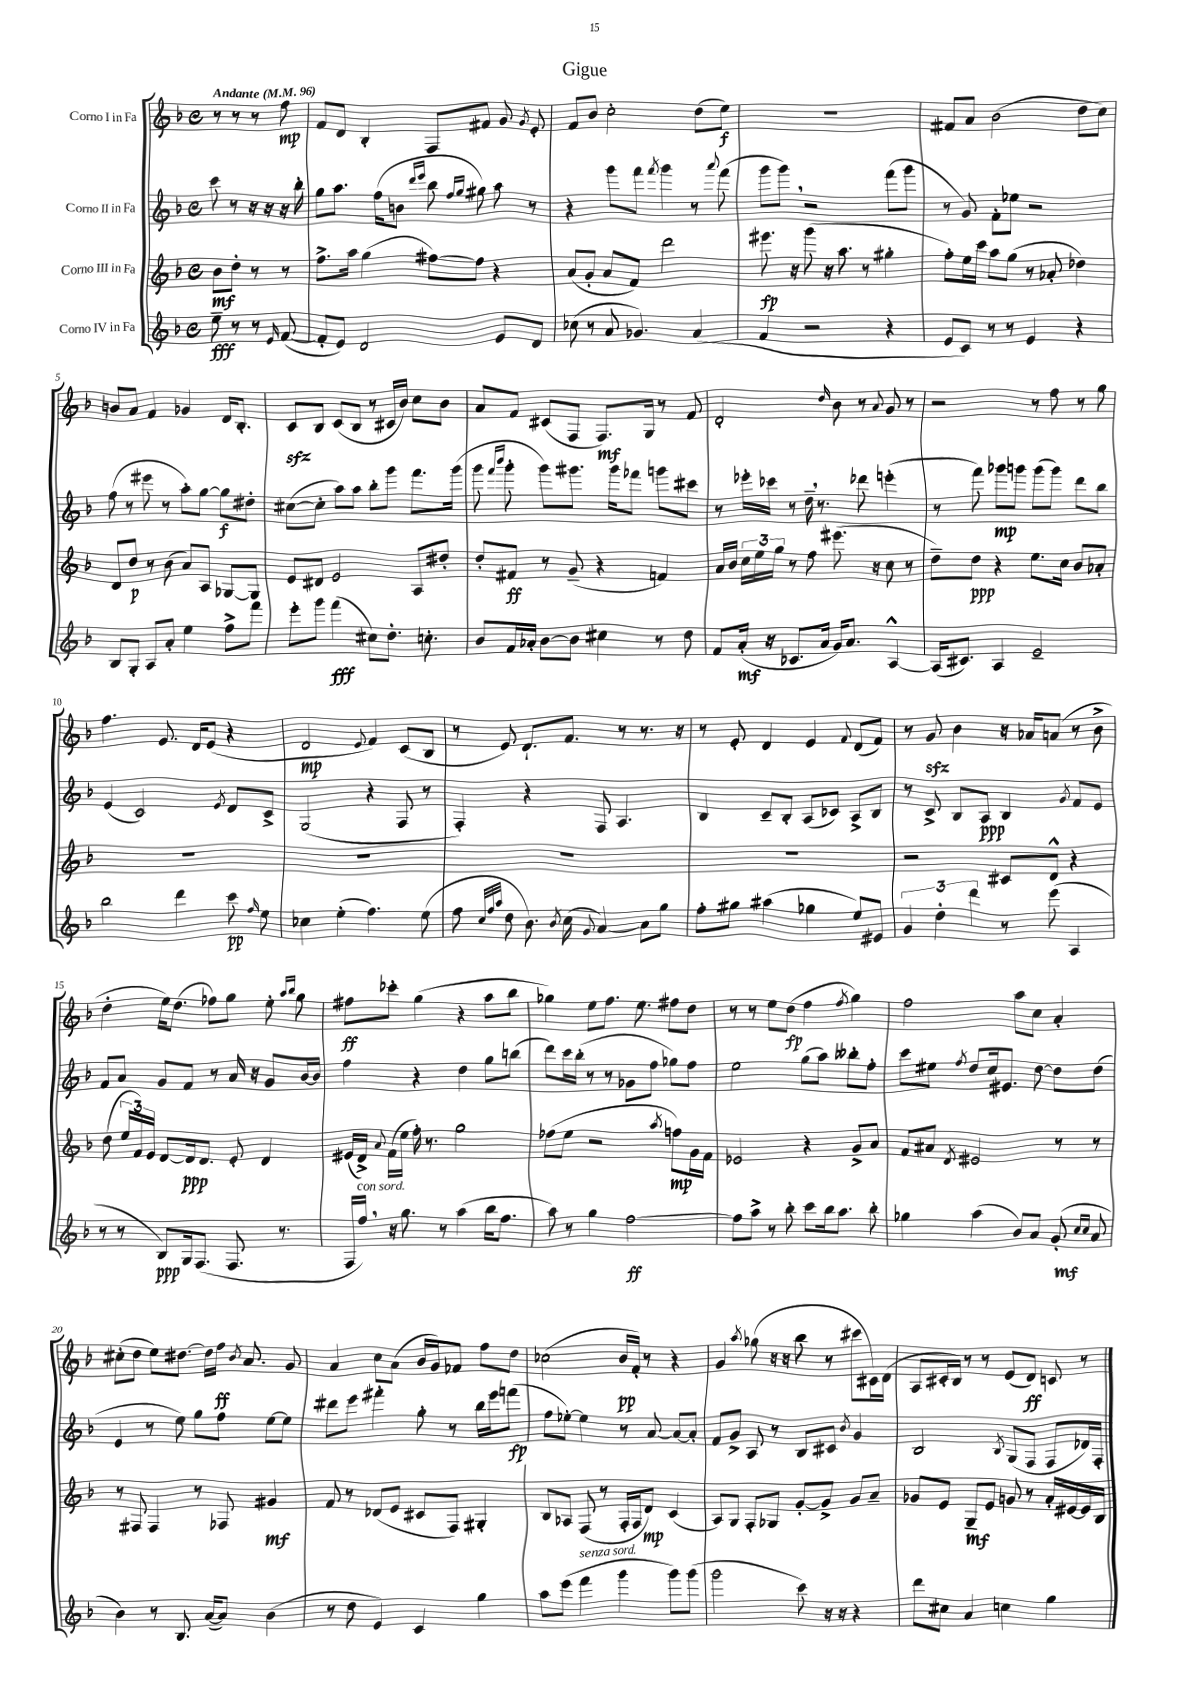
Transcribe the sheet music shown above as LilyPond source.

\header { title = "Gigue" }
<<
\new StaffGroup <<
\new Staff = "s0" \with { instrumentName = "Corno I in Fa" } {
    \clef treble \key f \major \defaultTimeSignature \time 4/4 \partial 2 \tempo "Andante" 4 = 96
    \autoBeamOff r8 r8 r8 f''8\mp |
    f'8[ d'8] bes4-. f8[ fis'8] g'8 \acciaccatura { g'8 } e'8-. |
    f'8[ bes'8] c''2-. d''8[( e''8]\f) |
    R1 |
    fis'8[ a'8] bes'2( d''8[ c''8]) |
    b'8[ a'8] f'4 ges'4 d'16[ bes8.]-. |
    c'8[\sfz bes8] c'8[( bes8] r8 cis'16[ bes'16]) c''8[ bes'8] |
    a'8[ f'8] cis'8[( f8] f8.[\mf) g16] r8 f'8 |
    d'2-. \grace { d''16 } bes'8 r8 \appoggiatura { a'8 } g'8 r8 |
    r2 r8 f''8 r8 g''8 |
    f''4. e'8. d'16[ e'8]( r4 |
    d'2\mp \appoggiatura { e'8 } f'4) c'8[( bes8] |
    r8 e'8) d'8.[-! f'8.] r8 r8. r16 |
    r8 e'8-. d'4 e'4 \appoggiatura { f'8 } d'8[( f'8]) |
    r8 g'8\sfz bes'4 r16 aes'16[ a'8]( r8 bes'8-> |
    d''4-. e''16[) d''8.]( fes''8[) g''8] e''8-. \grace { a''16[ bes''16] } g''8 |
    fis''8[\ff ces'''8]-. g''4( r4 a''8[ bes''8] |
    ges''4) e''8[ f''8.] e''8. fis''8[ d''8] |
    r8 r8 e''8[ d''8]\fp( f''4 \acciaccatura { f''8 } g''4) |
    f''2 a''8[ c''8] a'4-. |
    cis''8[-.( d''8] e''8[) dis''8.]~ dis''16[ f''16]\ff \acciaccatura { bes'8 } a'8. g'8 |
    a'4 c''8[ a'8]( bes'16[ g'16) fes'8] f''8[ d''8] |
    ces''2( bes'16[\pp f'16]-.) r8 r4 |
    g'4 \acciaccatura { a''8 } ges''8( r16 r16 bes''8 r8 cis'''8[ cis'16) d'16]( |
    a8[ cis'16-. bes16]) r8 r8 e'8[( d'8]\ff) c'8 r8 \bar "|." |
}
\new Staff = "s1" \with { instrumentName = "Corno II in Fa" } {
    \clef treble \key f \major \defaultTimeSignature \time 4/4 \partial 2
    \autoBeamOff c'''8 r8 r16 r16 r16 bes''16-. |
    g''8[ a''8.] f''16[( b'8] \grace { d'''16[ e'''16] } bes''8 \grace { f''16[ g''16] } gis''8) a''8 r8 |
    r4 g'''8[ f'''8] \acciaccatura { f'''8 } g'''4 r8 \appoggiatura { a'''8 } f'''8( |
    g'''8[ g'''8]) \breathe r2 f'''8[( g'''8] |
    r8 g'8) f'8[-. ees''8] r2 |
    f''8( r8 eis'''8 r8 a''8[-.) g''8]~ g''8[\f dis''8]-. |
    cis''8[~( cis''8]-. a''8[) a''8] bes''8[-. g'''8] f'''8.[ g'''16]( |
    g'''8 \grace { f'''16[ bes'''16] } g'''8-. g'''8[) gis'''8.] gis'''16[ fes'''8] g'''8[ cis'''8] |
    r8 ees'''16[-. ces'''16] r8 d''16-- \breathe r8. des'''8 e'''4-.( |
    r8 f'''8) ges'''8[\mp g'''8] g'''8[( g'''8]) d'''8[ bes''8] |
    e'4( c'2) \acciaccatura { e'8 } d'8[ c'8]-> |
    g2( r4 f8 r8 |
    f4-.) r4 f8 a4. |
    bes4 c'8[-- bes8]-. a8[( ces'8]) a8[-> bes8] |
    r8 c'8-> bes8[ a8]\ppp bes4 \acciaccatura { g'8 } f'8[ e'8] |
    f'8[ a'8] g'8[ f'8] r8 a'16 r16 g'8[ bes'16~ bes'16] |
    f''4 r4 d''4 g''8[ b''8]( |
    d'''8[) c'''16 bes''16]-.( r8 r8 ges'8[ f''8] ges''8[) f''8] |
    e''2 g''8[( a''8]) beses''8[-. f''8]-. |
    c'''8[ eis''8] \acciaccatura { f''8 } d''8[ c''16 eis'8.] d''8~ d''8[ d''8]( |
    e'4 r8 e''8) g''8[ f''8] e''8[~ e''8] |
    dis'''8[ e'''8] fis'''4-. g''8-. r8 bes''16[ e'''16 f'''8]\fp( |
    f''8[ ees''8]~-.) ees''4 r8 a'8~ a'8[~ a'8]-. |
    f'8[ g'8]-> a8 r8 bes8[ cis'8] \acciaccatura { bes'8 } g'4 |
    bes2 \acciaccatura { bes8 } g8[( f8] f8[ des'16) f16]-. \bar "|." |
}
\new Staff = "s2" \with { instrumentName = "Corno III in Fa" } {
    \clef treble \key f \major \defaultTimeSignature \time 4/4 \partial 2
    \autoBeamOff bes'8[\mf d''8]-. r8 r8 |
    f''8.[-> a''16] g''4( fis''8[~) fis''8] r4 |
    a'8[( g'8]-. a'8[ f'8]) d'''2 |
    eis'''8.\fp r16 g'''8( r16 a''8. r8 gis''4-. |
    f''8[-.) e''16 c'''16] a''8[ g''8]( r8 aes'8-. des''4) |
    d'8[ d''8]\p r8 bes'8( a'8[) a8] ges8[~ ges8] |
    e'8[ dis'8] e'2 a8[ dis''8]-. |
    d''8[-. fis'8]\ff r8 g'8--( r4 f'4) |
    a'16[ bes'16] \tuplet 3/2 { c''16[ e''16 g''16] } r8 f''8 eis'''8.( r16 c''8 r8 |
    d''8[--) d''8]\ppp r4 e''8.[ c''16] bes'8[ aes'8]-. |
    R1 |
    R1 |
    R1 |
    R1 |
    r2 cis'8[ d'8]-^ r4 |
    d''8( \tuplet 3/2 { e''16[ f'16) e'16] } d'8[~ d'16\ppp d'8.] e'8-. d'4 |
    eis'16[( d'16]->) \appoggiatura { a'8 } f'16[( e''16] f''16-.) r8. g''2 |
    fes''8[( e''8] r2 \acciaccatura { a''8 } f''8[\mp) g'16 f'16] |
    ees'2 r4 g'8[-> a'8] |
    f'8[ ais'8] \acciaccatura { d'8 } eis'2 r8 r8 |
    r8 fis8 fis4 r8 fes8 gis'4\mf |
    f'8 r8 des'8[( e'8] cis'8[ f8]) gis4-. |
    bes8[ aes8] f8( r8 f16[-. f16 d'8]\mp) c'4( |
    a8[) g8] f8[-. ges8] g'8[~-. g'8]-> g'8[ a'8]-- |
    ges'8[ e'8] g8[--\mf e'8] g'8 r8 a'16[-. eis'16~ eis'16 bes16] \bar "|." |
}
\new Staff = "s3" \with { instrumentName = "Corno IV in Fa" } {
    \clef treble \key f \major \defaultTimeSignature \time 4/4 \partial 2
    \autoBeamOff e''8--\fff r8 r8 \grace { e'16 } f'8~( |
    f'8[-. e'8]) d'2 e'8[ d'8] |
    ces''8( r8 a'8 ges'4.) a'4( |
    f'4 r2 r4 |
    e'8[ c'8]) r8 r8 e'4 r4 |
    bes8[ g8]-. a8[ a'8]-. e''4 f''8[-> f'''8] |
    e'''8[-. g'''8] f'''4\fff( cis''8[) d''8.]-. c''8.-. |
    bes'8[ f'16 aes'16]-. bes'8[~ bes'8] cis''4 r8 d''8 |
    f'8[ a'16]-.\mf( r16 ces'8.[ a'16] g'16[) a'8.] a4~-^ |
    a16[( cis'8.]) a4 e'2-- |
    bes''2 d'''4 c'''8\pp \grace { f''16 } e''8 |
    ces''4 e''4-.( f''4.) e''8( |
    f''8 \grace { c''32[ f''32 a''32] } d''8 bes'8.) \acciaccatura { bes'8 } c''16( \appoggiatura { g'8 } a'4~) a'8[ g''8] |
    f''8[-. gis''8] ais''4( ges''4 e''8[) eis'8] |
    \tuplet 3/2 { g'4 d''4-. d'''4 } r8 e'''8( a4 |
    r8 r8 bes8[\ppp) g16 f8.]( f8. r8. |
    f16[ f''16]^\markup { \italic "con sord." }) \breathe r16 g''8. r8 a''4( bes''16[ f''8.] |
    a''8) r8 g''4 f''2~\ff |
    f''8[ a''8]-> r8 bes''8-. c'''8[ bes''16 a''8.] bes''8-. |
    ges''4 a''4( bes'8[) a'8] g'8-.\mf( \grace { c''16[ c''16] } a'8 |
    bes'4) r8 bes8. a'16[~( a'8]) bes'4( |
    r8 d''8 e'4) c'4 g''4 |
    a''8[ e'''8]( f'''4^\markup { \italic "senza sord." } g'''4 g'''8[) g'''8]( |
    g'''2 c'''8) r16 r16 r4 |
    d'''8[ cis''8] a'4 c''4 g''4 \bar "|." |
}
>>
>>
